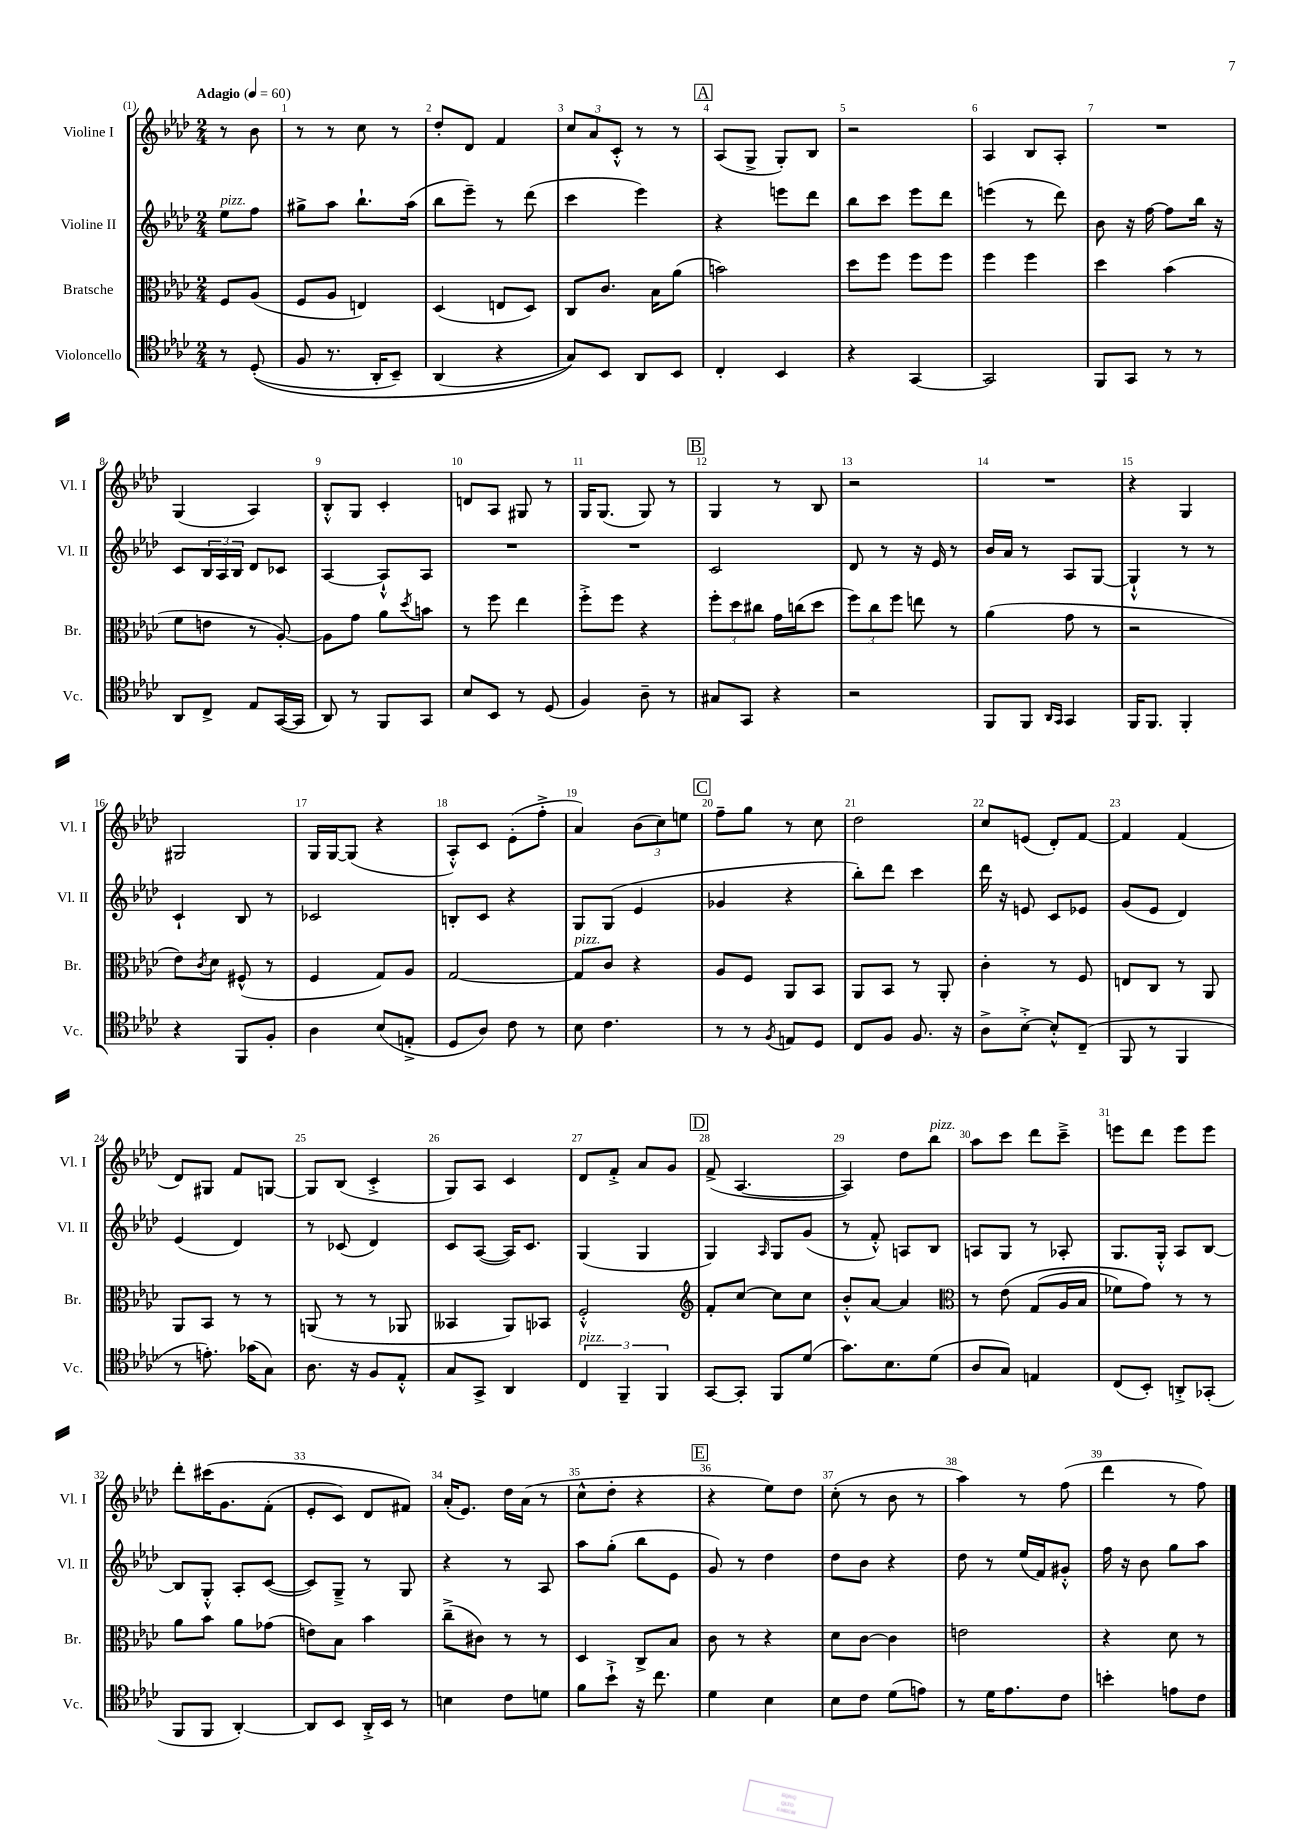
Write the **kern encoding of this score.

**kern	**kern	**kern	**kern
*staff4	*staff3	*staff2	*staff1
*clefC4	*clefC3	*clefG2	*clefG2
*k[b-e-a-d-]	*k[b-e-a-d-]	*k[b-e-a-d-]	*k[b-e-a-d-]
*M2/4	*M2/4	*M2/4	*M2/4
*MM60	*MM60	*MM60	*MM60
8r	8F	8ee-	8r
&((8D-'	(8A-	8ff	8b-
=	=	=	=
8F	8F	8gg#^	8r
8.r	8A-	8aa-	8r
.	4E)	8.bb-`	8cc
16AA-'	.	.	.
8BB-~)	.	.	8r
.	.	(16aa-	.
=	=	=	=
(4AA-	(4D-	8bb-	8dd-'
.	.	8eee-~)	8d-
4r	8E	8r	4f
.	8D-)	(8ddd-	.
=	=	=	=
8G)&)	8C	4ccc	12cc
.	.	.	12a-
8BB-	8.c	.	.
.	.	.	12c'^^
8AA-	.	4eee-)	8r
.	16B-	.	.
8BB-	(8a-	.	8r
=	=	=	=
4C'	2b)	4r	(8A-
.	.	.	8G^
4BB-	.	8eee	8G')
.	.	8ddd-	8B-
=	=	=	=
4r	8dd-	8bb-	2r
.	8ff	8ccc	.
[4GG	8ff	8eee-	.
.	8ff	8ddd-	.
=	=	=	=
2GG]	4ff	(4eee	4A-
.	4ff	8r	8B-
.	.	8ddd-)	8A-'
=	=	=	=
8FF	4dd-	8b-	2r
8GG	.	16r	.
.	.	[16ff	.
8r	(4b-	8ff]	.
8r	.	16bb-	.
.	.	16r	.
=	=	=	=
8AA-	8f	8c	(4G
8C^	8e	24B-	.
.	.	24A-	.
.	.	24B-	.
8E-	8r	8d-	4A-)
([16GG	[8A-')	8c-	.
16GG]	.	.	.
=	=	=	=
8AA-)	8A-]	[4A-	8B-'^^
8r	8g	.	8G
8FF	8a-	8A-`^^]	4c'
.	8qdd-	.	.
8GG	8b	8A-	.
=	=	=	=
8B-	8r	2r	8d
8BB-	8ff	.	8A-
8r	4ee-	.	8G#
(8D-	.	.	8r
=	=	=	=
4F)	8ff'^	2r	16G
.	.	.	(8.G
.	8ff	.	.
8A-~	4r	.	8G)
8r	.	.	8r
=	=	=	=
8G#	12ff'	2c	4G
.	12dd-	.	.
8GG	.	.	.
.	12cc#	.	.
4r	16g	.	8r
.	(16cc	.	.
.	8dd-	.	8B-
=	=	=	=
2r	12ff)	8d-	2r
.	12cc	.	.
.	.	8r	.
.	12ff	.	.
.	8ee	16r	.
.	.	16e-	.
.	8r	8r	.
=	=	=	=
8FF	(4a-	16b-	2r
.	.	16a-	.
8FF	.	8r	.
16qqAA-	.	.	.
16qqGG	.	.	.
4GG	8g	8A-	.
.	8r	[8G	.
=	=	=	=
16FF	2r	4G`^^]	4r
8.FF	.	.	.
4FF'	.	8r	4G
.	.	8r	.
=	=	=	=
4r	8e-)	4c`	2G#
.	8qc	.	.
.	8d-	.	.
8FF	(8F#^^	8B-	.
8F'	8r	8r	.
=	=	=	=
4A-	4F	2c-	16G
.	.	.	[16G
.	.	.	(8G]
(8B-	8G)	.	4r
8E'^	8A-	.	.
=	=	=	=
8D-	[2G	8B'	8A-'^^)
8A-)	.	8c	8c
8c	.	4r	(8e-'
8r	.	.	8ff'^
=	=	=	=
8B-	8G]	8G	4a-)
4.c	8c	(8G	.
.	4r	4e-	(12b-
.	.	.	12cc)
.	.	.	12ee
=	=	=	=
8r	8A-	4g-	8ff~
8r	8F	.	8gg
8qF	.	.	.
8E	8AA-	4r	8r
8D-	8BB-	.	8cc
=	=	=	=
8C	8AA-	8bb-')	2dd-
8F	8BB-	8ddd-	.
8.F	8r	4ccc	.
.	8AA-'	.	.
16r	.	.	.
=	=	=	=
8A-^	4c'	16ddd-	8cc
.	.	16r	.
[8B-'^	.	8e	(8e
8B-'^^]	8r	8c	8d-')
(8C~	8F	8e-	[8f
=	=	=	=
8FF	8E	(8g	4f]
8r	8C	8e-	.
4FF	8r	4d-)	(4f
.	8AA-	.	.
=	=	=	=
8r	8AA-	(4e-	8d-)
8.e')	8BB-	.	8G#
.	8r	4d-)	8f
(16g-	.	.	.
8G)	8r	.	[8G
=	=	=	=
8.A-	(8AA	8r	8G]
.	8r	(8c-	(8B-
16r	.	.	.
8F	8r	4d-)	4c'^
8E-'^^	8AA-	.	.
=	=	=	=
8G	4BB--	8c	8G)
8GG^	.	([8A-	8A-
4AA-	8AA-)	16A-])	4c
.	.	8.c	.
.	8BB-	.	.
=	=	=	=
6C	2F'^^	(4G	8d-
.	.	.	8f'^
6FF~	.	.	.
.	.	4G	8a-
6FF	.	.	.
.	.	.	8g
=	=	=	=
*	*clefG2	*	*
[8GG	8f'	4G)	(8f^
8GG']	[8cc	.	[4.A-
.	.	16qqA-	.
8FF	8cc]	8G	.
(8d-	8cc	(8g	.
=	=	=	=
8.g)	8b-'^^	8r	4A-])
.	[8a-	8f'^^)	.
8.B-	.	.	.
.	4a-]	8A	8dd-
(8d-	.	8B-	8bb-
=	=	=	=
*	*clefC3	*	*
8A-	8r	8A	8aa-
8G)	&(8e-	8G	8ccc
4E	(8G	8r	8ddd-
.	16A-	8A-'	8ccc~^
.	16B-	.	.
=	=	=	=
(8C	8f-)	8.G	8eee
8BB-')	8g&)	.	8ddd-
.	.	16G'^^	.
8AA'^	8r	8A-	8eee
(8GG-'	8r	[8B-	8eee
=	=	=	=
8FF	8a-	8B-]	8ddd-'
8FF	8b-	8G'^^	&(16ccc#
.	.	.	8.g
[4AA-')	8a-	8A-'	.
.	(8g-	([8c	(8f'
=	=	=	=
8AA-]	8e)	8c])	8e-'
8BB-	8B-	8G~^	8c)
16AA-'^	4b-	8r	8d-
16BB-	.	.	.
8r	.	8G	8f#&)
=	=	=	=
4B	(8cc~^	4r	(16a-'
.	.	.	8.e-)
.	8c#)	.	.
8c	8r	8r	16dd-
.	.	.	(16a-
8d	8r	8A-	8r
=	=	=	=
8f	4D-	8aa-	8cc^^
8b-`^	.	(8gg'	8dd-'
16r	8C^	8bb-	4r
8.cc	.	.	.
.	8B-	8e-	.
=	=	=	=
4d-	8c	8g)	4r
.	8r	8r	.
4B-	4r	4dd-	8ee-)
.	.	.	8dd-
=	=	=	=
8B-	8d-	8dd-	(8cc'
8c	[8c	8b-	8r
(8d-	4c]	4r	8b-
8e)	.	.	8r
=	=	=	=
8r	2e	8dd-	4aa-)
16d-	.	8r	.
8.e-	.	.	.
.	.	(16ee-	8r
.	.	16f)	.
8c	.	8g#'^^	(8ff
=	=	=	=
4b'	4r	16ff	4ddd-
.	.	16r	.
.	.	8b-	.
8e	8d-	8gg	8r
8c	8r	8aa-	8ff)
==	==	==	==
*-	*-	*-	*-
